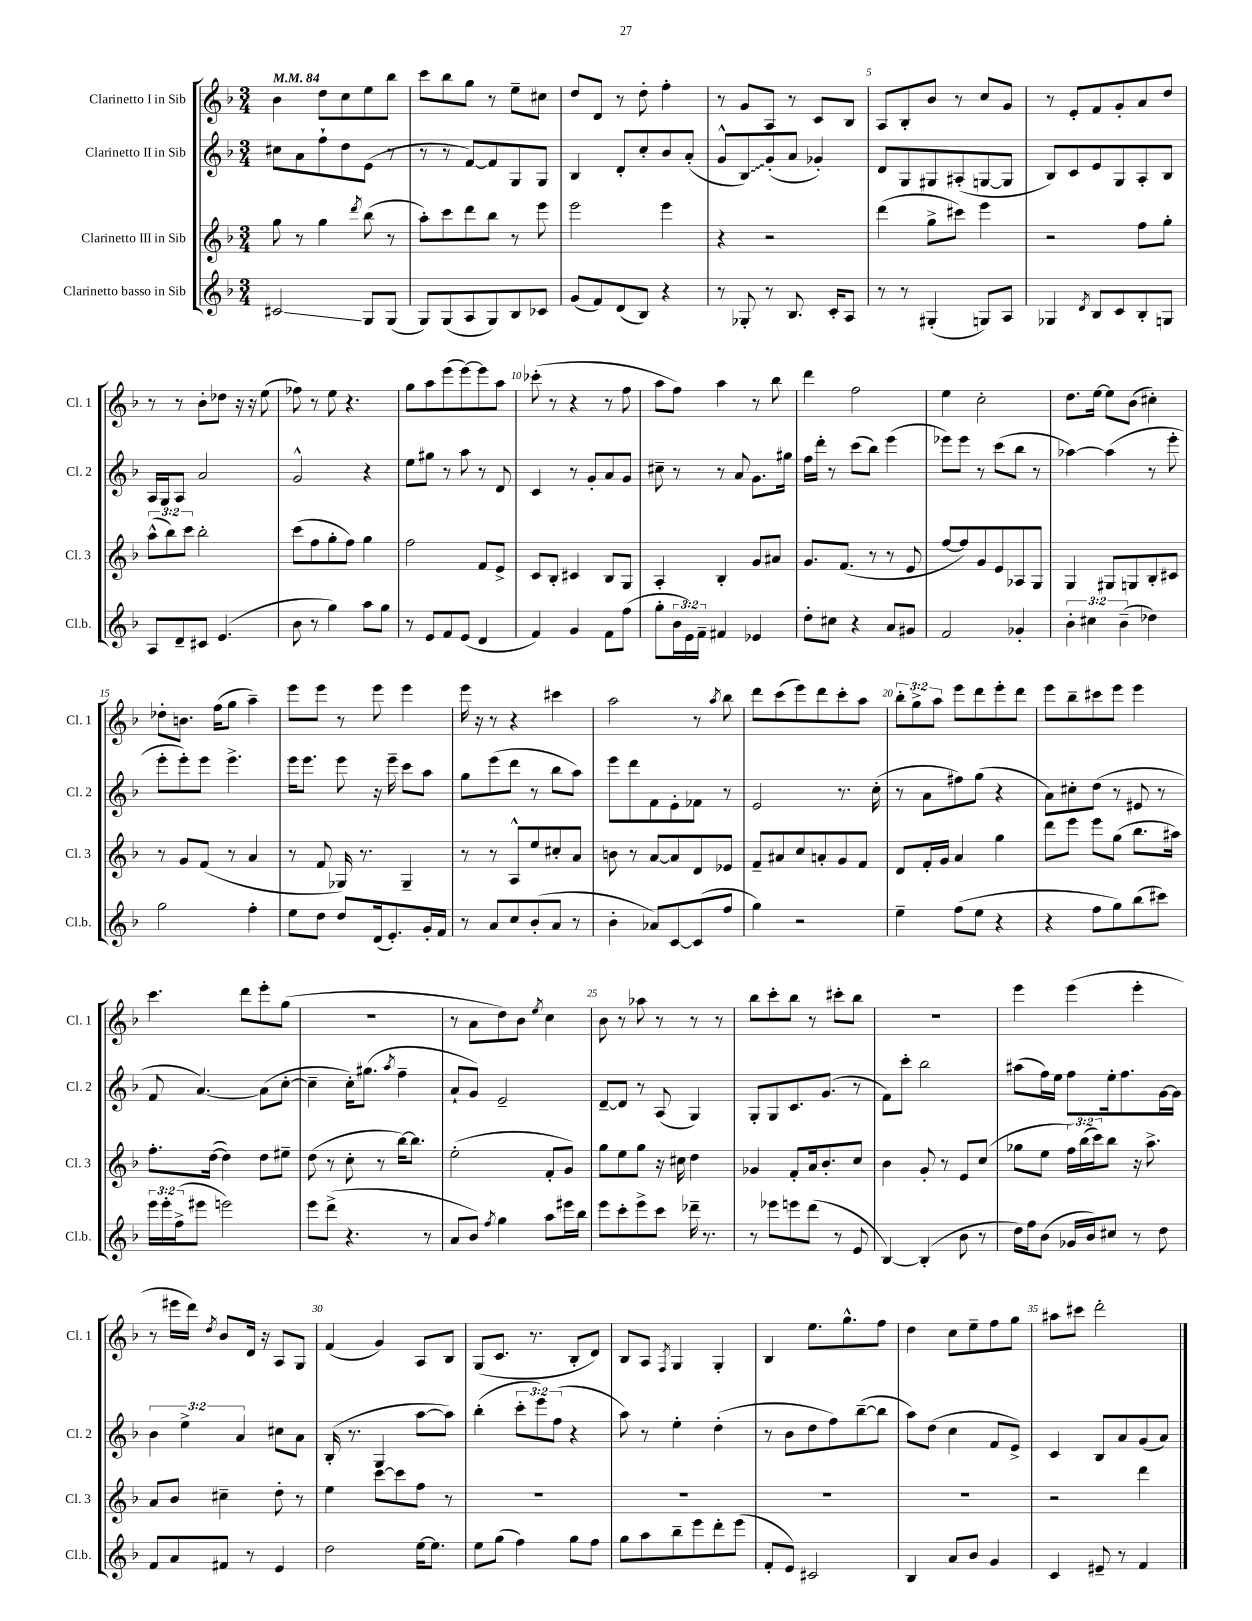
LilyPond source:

<<
\new StaffGroup <<
\new Staff = "s0" \with { instrumentName = "Clarinetto I in Sib" shortInstrumentName = "Cl. 1" } {
    \clef treble \key f \major \numericTimeSignature \time 3/4 \override Staff.TupletNumber.text = #tuplet-number::calc-fraction-text \tempo 4 = 84
    bes'4 d''8 c''8 e''8 bes''8 |
    c'''8 bes''8 g''8 r8 e''8-- cis''8 |
    d''8 d'8 r8 d''8-. f''4-. |
    r8 g'8 a8 r8 c'8 bes8 |
    a8 bes8-. bes'8 r8 c''8 g'8 |
    r8 e'8-. f'8 g'8-. a'8 d''8 |
    r8 r8 bes'8-. des''8 r16 r16 e''8( |
    fes''8) r8 e''8 r4. |
    g''8 a''8 e'''8( e'''8~) e'''8 a''8 |
    ces'''8-.( r8 r4 r8 f''8 |
    a''8 f''8) a''4 r8 bes''8 |
    d'''4 f''2 |
    e''4 c''2-. |
    d''8. e''16~ e''8 bes'8( cis''4-.) |
    des''8-. b'8. f''16( g''8 a''4--) |
    e'''8 e'''8 r8 e'''8 e'''4 |
    e'''16 r16 r8 r4 cis'''4 |
    a''2 r8 \acciaccatura { a''8 } bes''8 |
    d'''8 c'''8( e'''8) d'''8 c'''8-. a''8 |
    \tuplet 3/2 { bes''8-. g''8-> a''8 } e'''8 d'''8 e'''8-. d'''8 |
    e'''8 bes''8-- cis'''8 e'''8 e'''4 |
    c'''4. d'''8 e'''8-. g''8( |
    R2. |
    r8 a'8 d''8) bes'8 \acciaccatura { e''8 } c''4 |
    bes'8 r8 aes''8 r8 r8 r8 |
    bes''8 c'''8-. bes''8 r8 cis'''8-. bes''8 |
    R2. |
    e'''4 e'''4( e'''4-. |
    r8 eis'''16 d'''16) \acciaccatura { d''8 } bes'8 d'16 r16 a8 g8 |
    f'4( g'4) a8 bes8 |
    g8( c'8. r8. bes8-. d'8) |
    bes8 a8 \acciaccatura { f8 } g4 g4-. |
    bes4 e''8. g''8.-^ f''8 |
    d''4 c''8 e''8-- f''8 g''8 |
    ais''8 cis'''8 d'''2-. \bar "|." |
}
\new Staff = "s1" \with { instrumentName = "Clarinetto II in Sib" shortInstrumentName = "Cl. 2" } {
    \clef treble \key f \major \numericTimeSignature \time 3/4 \override Staff.TupletNumber.text = #tuplet-number::calc-fraction-text
    cis''8 a'8 f''8-! d''8 e'8( r8 |
    r8 r8 f'8~) f'8 g8 g8 |
    bes4 d'8-. c''8-. bes'8 a'8-.( |
    g'8-^ \once \override Glissando.style = #'zigzag bes8\glissando) g'8-.( a'8 ges'4-.) |
    d'8 g8 gis8 ais8-.( g8~ g8 |
    bes8) c'8 e'8 g8 a8-. bes8 |
    a16 g16 a8 a'2 |
    g'2-^ r4 |
    e''8 gis''8 r8 a''8 r8 d'8 |
    c'4 r8 g'8-. a'8 g'8 |
    cis''8-- r8 r8 a'8 g'8. gis''16 |
    f''16 d'''16-. r8 c'''8( bes''8) e'''4( |
    ees'''8) ees'''8 r8 c'''8( bes''8 r8 |
    aes''4~) aes''4( r8 e'''8-. |
    e'''8-. e'''8-.) e'''8 e'''4.-> |
    e'''16 e'''8. e'''8 r16 e'''16-- c'''8 a''8 |
    g''8 e'''8( d'''8 r8 bes''8 a''8) |
    e'''8 d'''8 f'8 e'8-. fes'8 r8 |
    e'2 r8. c''16-.( |
    r8 a'8 fis''8) g''8( r4 |
    a'8) cis''8-. d''8( r8 eis'8 r8 |
    f'8 a'4.~) a'8( c''8~-. |
    c''4-- c''16-.) gis''8.( \acciaccatura { a''8 } f''4-- |
    a'8-! g'8) e'2-- |
    d'8~-- d'8 r8 a8( g4) |
    g8-. g8 c'8. g'8.( r8 |
    f'8) c'''8-. bes''2 |
    ais''8( f''16) e''16 f''8 e''16-. f''8. g'16~ g'16 |
    \tuplet 3/2 { bes'4 e''4-> a'4 } cis''8 a'8 |
    bes16-.( r8. g4 a''8~ a''8) |
    bes''4-.( \tuplet 3/2 { c'''8-. e'''8) f''8( } r4 |
    a''8) r8 e''4-. d''4-.( |
    r8 bes'8 d''8 f''8) bes''8~--( bes''8 |
    a''8) d''8( c''4 f'8 e'8->) |
    c'4 bes8 a'8 g'8( a'8) \bar "|." |
}
\new Staff = "s2" \with { instrumentName = "Clarinetto III in Sib" shortInstrumentName = "Cl. 3" } {
    \clef treble \key f \major \numericTimeSignature \time 3/4 \override Staff.TupletNumber.text = #tuplet-number::calc-fraction-text
    g''8 r8 g''4 \acciaccatura { d'''8 } bes''8( r8 |
    a''8-.) c'''8 d'''8 bes''8 r8 e'''8 |
    e'''2 e'''4 |
    r4 r2 |
    d'''4( g''8-> cis'''8) e'''4 |
    r2 f''8 g''8-. |
    \tuplet 3/2 { a''8-^( bes''8) c'''8 } bes''2-. |
    c'''8( f''8 g''8-. f''8) g''4 |
    f''2 f'8 e'8-> |
    c'8 bes8-. cis'4 bes8 g8 |
    a4-. bes4-. g'8 ais'8 |
    g'8. f'8.( r8 r8 e'8 |
    f''8~ f''8) g'8 e'8 aes8 g8 |
    g4 gis8 g8 bes8-. cis'8 |
    r8 g'8 f'8( r8 a'4 |
    r8 f'8 ges16) r8. ges4-- |
    r8 r8 a8-^ e''8 cis''8-. a'8 |
    b'8 r8 a'8~ a'8 d'8 ees'8 |
    f'8-- ais'8 c''8 a'8-. g'8 f'8 |
    d'8 f'16-. g'16 a'4 g''4 |
    d'''8 e'''8 e'''8 g''8( bes''8. ais''16) |
    f''8.-. d''16~( d''4) d''8 eis''8-- |
    d''8( r8 c''8-. r8 bes''16~) bes''8. |
    e''2-.( f'8-. g'8) |
    g''8 e''8 g''8 r16 cis''16 d''4 |
    ges'4 f'8-. a'16 bes'8.-. c''8 |
    bes'4 g'8-. r8 e'8 c''8( |
    ges''8 e''8 \tuplet 3/2 { f''16) bes''16( c'''16) } bes''8 r16 a''8.-> |
    a'8 bes'8 cis''4-- d''8-. r8 |
    e''4 c'''8~ c'''8 f''8 r8 |
    R2. |
    R2. |
    R2. |
    R2. |
    r2 d'''4 \bar "|." |
}
\new Staff = "s3" \with { instrumentName = "Clarinetto basso in Sib" shortInstrumentName = "Cl.b." } {
    \clef treble \key f \major \numericTimeSignature \time 3/4 \override Staff.TupletNumber.text = #tuplet-number::calc-fraction-text
    cis'2\glissando g8 g8( |
    g8) g8( a8 g8) bes8 ces'8 |
    g'8( f'8) d'8( bes8) r4 |
    r8 ges8-. r8 bes8. c'16-. a8 |
    r8 r8 gis4-.( g8) a8 |
    ges4 \acciaccatura { d'8 } bes8 c'8 bes8-. g8 |
    a8 d'8-- cis'8 e'4.( |
    bes'8 r8 g''4) a''8 g''8 |
    r8 e'8 f'8 e'8( d'4 |
    f'4) g'4 f'8 f''8( |
    g''8-. \tuplet 3/2 { bes'16 e'16) f'16-- } fis'4 ees'4 |
    d''8-. cis''8 r4 a'8 gis'8 |
    f'2 ges'4-. |
    \tuplet 3/2 { bes'4-. cis''4 bes'4--( } des''4) |
    g''2 f''4-. |
    e''8 d''8 d''8 d'16( e'8.-.) g'16-. f'16 |
    r8 a'8 c''8 bes'8-.( a'8 r8 |
    bes'4-. aes'8) c'8~ c'8( f''8 |
    g''4) r2 |
    e''4-- f''8( e''8 r4 |
    r4 f''8 g''8) bes''8( cis'''8) |
    \tuplet 3/2 { e'''16 e'''16-. f''16->( } eis'''8 e'''2) |
    e'''8 d'''8->( r4. r8 |
    a'8 bes'8) \acciaccatura { f''8 } g''4 a''8 eis'''16 bes''16 |
    e'''8 c'''8-. e'''8-> c'''8 des'''16-- r8. |
    r8 ees'''8 e'''8 d'''8( r8 e'8 |
    bes4~) bes4-.( bes'8 r8 |
    d''16) f''16 bes'8( ges'16 bes'16) cis''8 r8 d''8 |
    f'8 a'8 fis'8 r8 e'4 |
    d''2 e''16~ e''8. |
    e''8 g''8( f''4) g''8 f''8 |
    g''8 a''8 bes''8-- e'''8 d'''8-. e'''8( |
    f'8-. e'8) cis'2 |
    bes4 a'8 bes'8 g'4 |
    c'4 eis'8-- r8 f'4 \bar "|." |
}
>>
>>
\layout { \context { \Score \override BarNumber.break-visibility = ##(#f #t #t) barNumberVisibility = #(every-nth-bar-number-visible 5) } }
